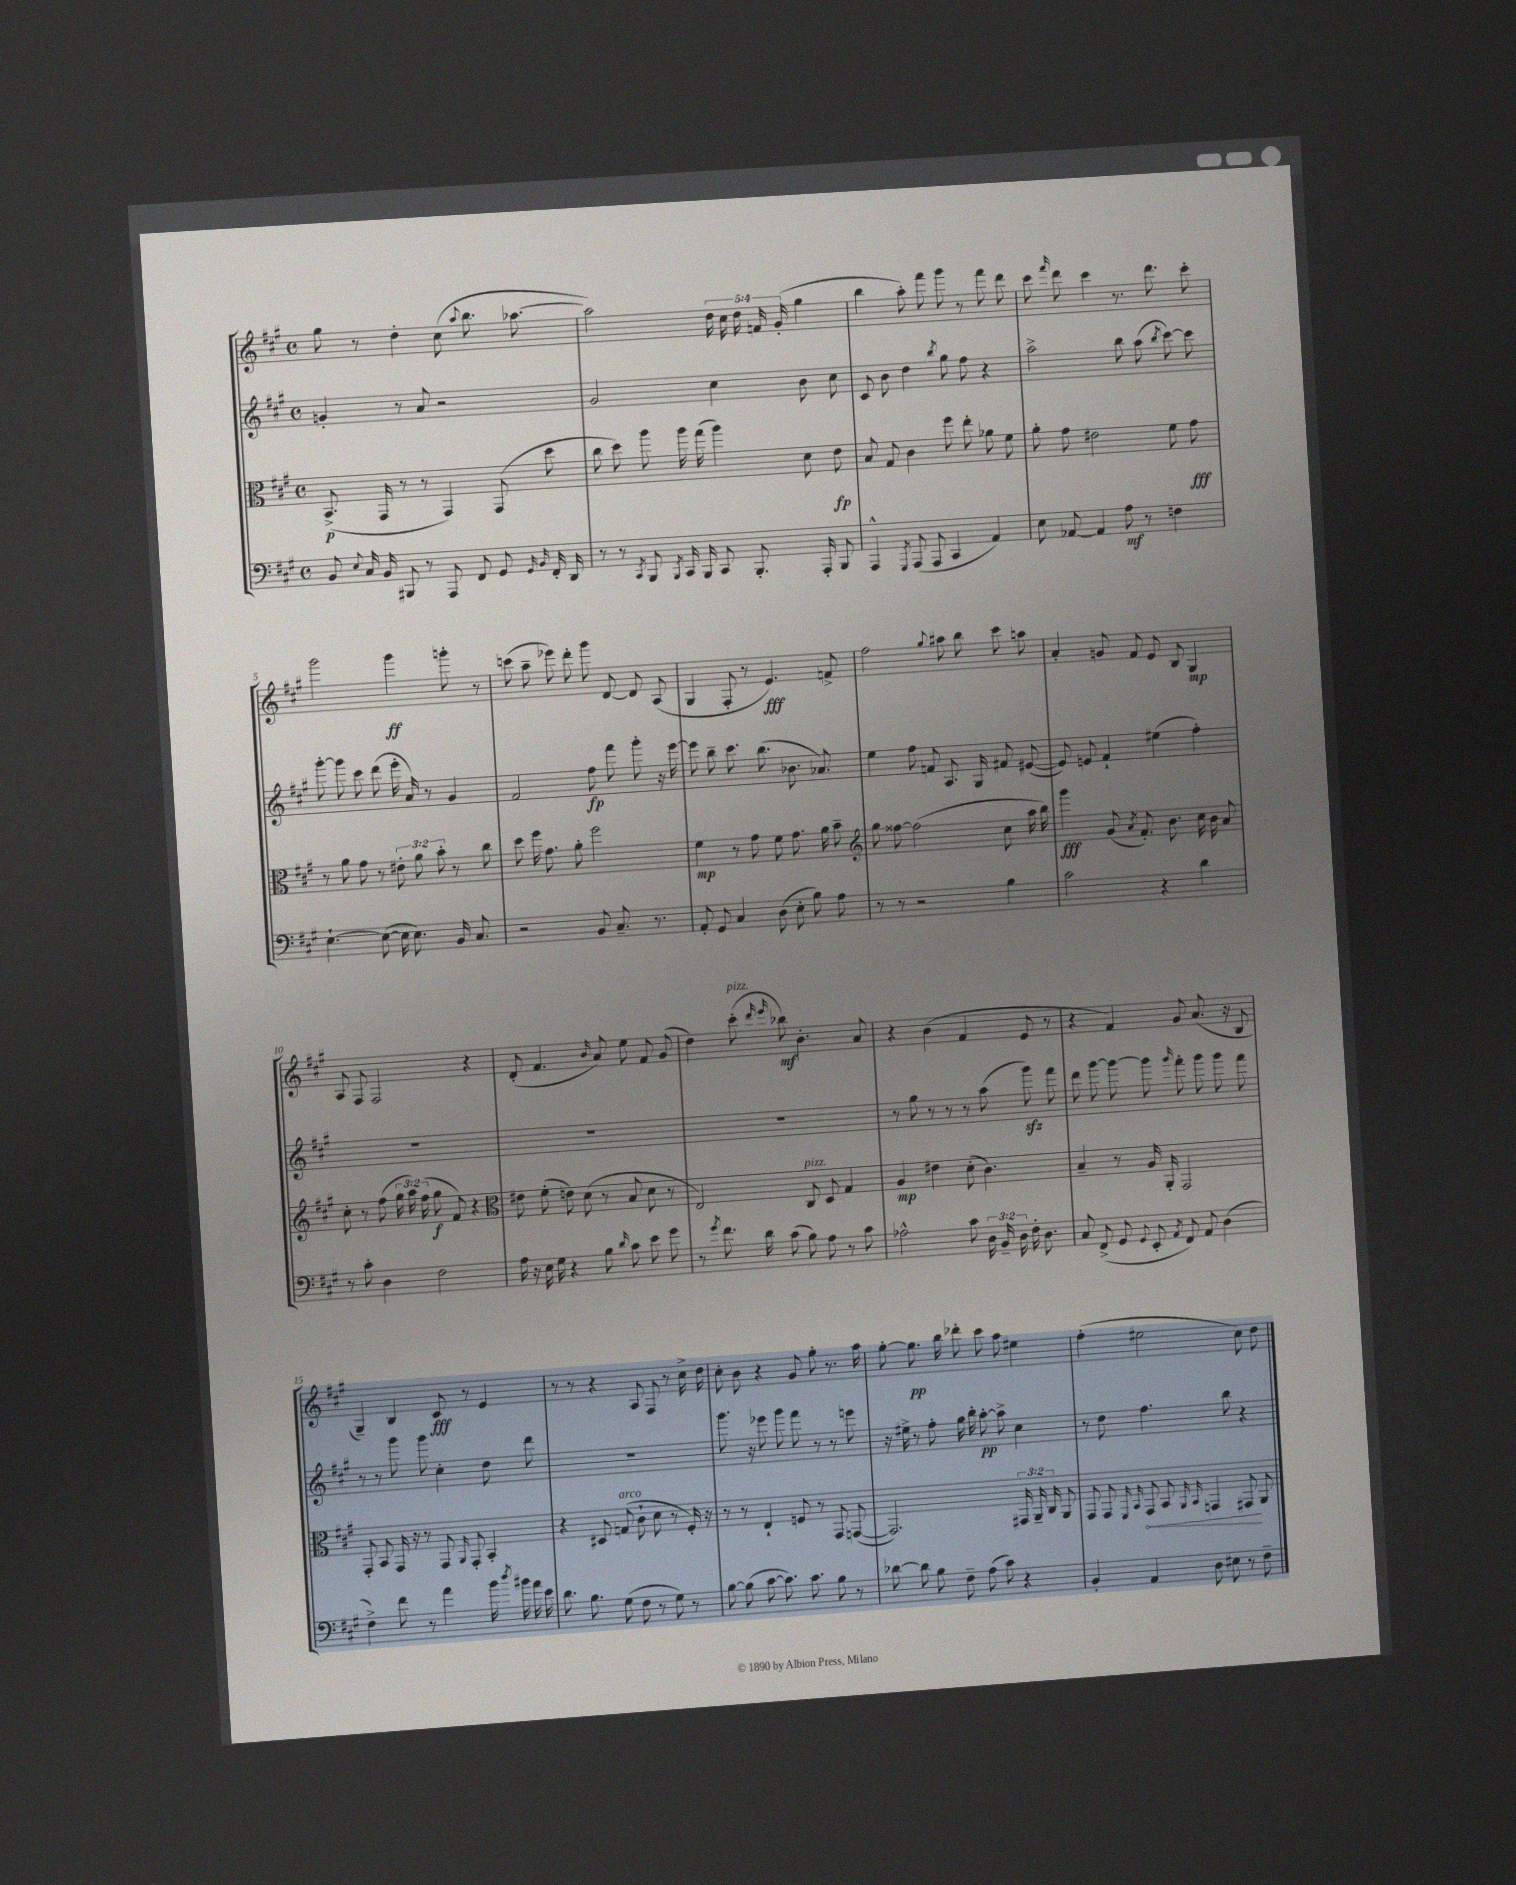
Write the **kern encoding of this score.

**kern	**kern	**kern	**kern
*staff4	*staff3	*staff2	*staff1
*clefF4	*clefC3	*clefG2	*clefG2
*k[f#c#g#]	*k[f#c#g#]	*k[f#c#g#]	*k[f#c#g#]
*M4/4	*M4/4	*M4/4	*M4/4
*met(c)	*met(c)	*met(c)	*met(c)
8BB/	(8.BB^/	4g'/	8gg#\
8qqE/	.	.	.
16C#/	.	.	8r
16BB/	16GG#/	.	.
8BBB#/	8r	8r	4dd'\
8r	8r	8a/	.
8AAA/	4GG#/)	2r	(8cc#\
.	.	.	8qqaa/
8FF#/	.	.	8.bb\
8GG#/	(8GG#/	.	.
.	.	.	[8.aa-\
16qqGG#/	.	.	.
16qqBB/	.	.	.
16FF#'/	8dd\	.	.
16DD/	.	.	.
=	=	=	=
8r	8cc#\	2g#/	2aa-\])
8r	8dd\)	.	.
8qCC#/	.	.	.
8BBB/	8aa\	.	.
8qBBB/	.	.	.
16CC#/	16aa\	.	.
16BBB/	(16gg#\	.	.
8CC#/	4aa\)	4cc#\	20dd\
.	.	.	20cc#\
.	.	.	20dd\
8.BBB'/	.	.	.
.	.	.	20f/
.	.	.	(20g#'/
.	8d\	8b\	4gg#\
16AAA'/	.	.	.
8BBB/	8e\	8cc#\	.
=	=	=	=
4AAA^^/	8B/	8c#/	4bb\
.	8G#/	8b\	.
8qGGG#/	.	.	.
(8AAA/	4c#\	4dd\	8aa'\)
8AAA/	.	.	8fff#\
.	.	8qbb/	.
4CC#/	8ff#\	8gg#\	8ggg#\
.	8ee'\	8ff#\	8r
4AA/)	8a-\	4r	8fff#\
.	8f#\	.	8ddd\
=	=	=	=
8E\	8a'\	2aa^\	8ccc#\
.	.	.	16qqfff#/
[8AA-/	8g#\	.	8ddd\
4AA-/]	2e#\	.	4ccc#\
8A\	.	8bb\	8.r
8r	.	(8aa\	.
.	.	.	8.ddd\
.	.	8qbb/	.
4F\	8f#\	[8ccc#\)	.
.	8g#\	8ccc#\]	8ccc#'\
=	=	=	=
[4.E`\	8r	[8ggg#'\	2ggg#\
.	8a\	8ggg#\]	.
.	8g#\	8ccc#\	.
(8E\_	8r	(8ddd\	.
16E\]	12e#'\	16eee'\	4ggg#\
8.E\)	.	16a/)	.
.	12a\	.	.
.	.	8r	.
.	12b'\	.	.
16BB/	8r	4g#/	8ggg'\
8.C#/	.	.	.
.	8cc#\	.	8r
=	=	=	=
2r	8dd\	2f#/	(8ccc\
.	16ff#\	.	8aa~\
.	8.g#\	.	.
.	.	.	8eee-\)
.	8a'\	.	8ddd'\
8BB/	2ff#\	8ff#\	8ggg#\
8.C#~/	.	8fff#\	[8d/
.	.	8ggg#'\	8d/]
8.r	.	.	.
.	.	16r	(8A/
.	.	[16eee\	.
=	=	=	=
8AA'/	4f#\	8eee\]	4G#/
8GG#/	.	8bb~\	.
4C#/	8r	8.ccc#\	8F#'/
.	8g#\	.	8r
.	.	(8.bb\	.
(8D\	8f#\	.	4.e/)
8E'\	8.g#\	8.b-\	.
8B\)	.	.	.
.	16a\	8.a-/)	.
8A\	8b~\	.	8f^/
=	=	=	=
*	*clefG2	*	*
8r	8gg#\	4ee\	2ff#\
8r	[8ff##\	.	.
2r	(2ff##\]	8ff#\	.
.	.	8f/	.
.	.	.	8qqgg#/
.	.	8.A/	8aa#\
.	.	.	8bb\
.	.	16G#/	.
4B\	8cc#\	8f#/	8ccc#\
.	16aa\	([8e#/	8aa\
.	16bb\)	.	.
=	=	=	=
2c#\	4ggg#\	8e#/])	4a'/
.	.	8e/	.
.	(8g#/	4f#`/	8g/
.	8qa/	.	.
.	8.f#'/)	.	8f#/
4r	.	(4ee#\	8e/
.	8.b\	.	.
.	.	.	8B/
4d\	16cc#\	4ff#'\)	4G#/
.	16b\	.	.
.	8a/	.	.
=	=	=	=
8r	8cc#'\	1r	8A/
8c#'\	8r	.	8F#/
4D\	(8ff#\	.	2F#/
.	24gg#\	.	.
.	24aa\)	.	.
.	(24ff#\	.	.
2F#\	8gg#\	.	.
.	8f#/)	.	.
.	4r	.	4r
=	=	=	=
*	*clefC3	*	*
16A\	8e#\	1r	(8d'/
16r	.	.	.
16E\	(8f#'\	.	4.f#/
16G#\	.	.	.
4r	8e\)	.	.
.	(8d\	.	.
.	.	.	16qqb/
8B\	8r	.	8a/)
16qqd/	.	.	.
8c#\	8B/	.	8ee\
8e\	8d\	.	8f#/
8g#\	8r	.	(8g#/
=	=	=	=
8r	2E/)	1r	4dd\)
8qg#/	.	.	.
8.f#\	.	.	.
.	.	.	(8ccc#'\
16d\	.	.	.
.	.	.	16qqddd/
.	.	.	16qqeee/
(8c#\	.	.	8bb-\)
8B\)	8C#/	.	4.b'\
8A\	8D/	.	.
8r	4G#/	.	.
8c#\	.	.	8a/
=	=	=	=
2A-^^\	4A/	8r	4r
.	.	8gg#\	.
.	4e#\	8r	(4b\
.	.	8r	.
8c#\	(8d'\	8r	4f#/
24D\	4.c#\)	(8aa\	.
24BB~/	.	.	.
24D\	.	.	.
16F#'\	.	8ggg#\)	8e/
8.D\	.	.	.
.	.	8fff#\	8r
=	=	=	=
8C#/	4B~/	8ddd\	4r
(8FF#^/	.	[8ggg#\	.
8GG#/	8r	8ggg#\_	4f#/)
8qqGG#/	.	.	.
8EE'/	16A/	8ggg#\]	.
.	16AA'/	.	.
8qAA/	.	16qqggg#/	.
8FF#/)	2GG#/	8fff#'\	8g#/
8AA/	.	8ggg#\	(8.a/
(4D\	.	8ggg#\	.
.	.	.	16r
.	.	8fff#\	8B/
=	=	=	=
4F#^\)	8GG#'/	8r	4G#~/)
.	8BB/	8r	.
8f#\	16GG#/	8ggg#\	4B/
.	16r	.	.
8r	8r	8ggg#\	.
4a\	8GG#/	4cc#'\	8c#/
.	16qqAA/	.	.
.	8GG#'/	.	8r
16b\	4BB'/	8dd\	4e/
8qdd/	.	.	.
16b#\	.	.	.
16a\	.	8ddd\	.
16e\	.	.	.
=	=	=	=
8.d\	4r	1r	8r
.	.	.	8r
8.B\	.	.	.
.	8D#/	.	4r
(8G#\	(8G/	.	.
8F#\	8c#`\	.	8A/
8r	8d\	.	8F#/
8G#\)	8r	.	8r
8r	16F#'/)	.	16cc#^\
.	16r	.	16dd\
=	=	=	=
[8B\	8r	8.ggg#\	8cc#'\
(8B\]	8r	.	8b\
.	.	16r	.
[8c#\	4E`/	8eee-\	4r
8.c#\])	.	8ggg#\	.
.	8F/	8fff#\	8g#/
8.c#\	.	.	.
.	8r	8r	8gg#'\
8B\	8GG#/	8r	8.r
8r	([8GG/	8eee\	.
.	.	.	16aa\
=	=	=	=
[8d-\	2.GG/])	16r	[8gg#'\
.	.	16ee#^\	.
8d-\]	.	8r	8.gg#\]
8B\	.	8ff#'\	.
.	.	.	16bb\
8F#~\	.	16gg#\	8ddd-'\
.	.	16bb'\	.
(8A\	.	[8aa'\	8ccc#\
8c#\)	.	8aa^\]	8aa\
4r	24GG#/	4cc#\	4ee#\
.	24AA~/	.	.
.	24C#/	.	.
.	8AA/	.	.
=	=	=	=
4BB'/	8GG#/	8r	(4ff#'\
.	8GG#/	8dd\	.
.	16qqFF#/	.	.
.	16qqBB/	.	.
4AA/	8GG#/	4.ff#\	2ee#\
.	8BB/	.	.
.	16qqAA/	.	.
.	16qqBB/	.	.
8D\	4GG/	.	.
8E#\	.	8bb\	.
8r	8GG#/	4r	8cc#\)
8F#~\	8AA/	.	8dd\
==	==	==	==
*-	*-	*-	*-
